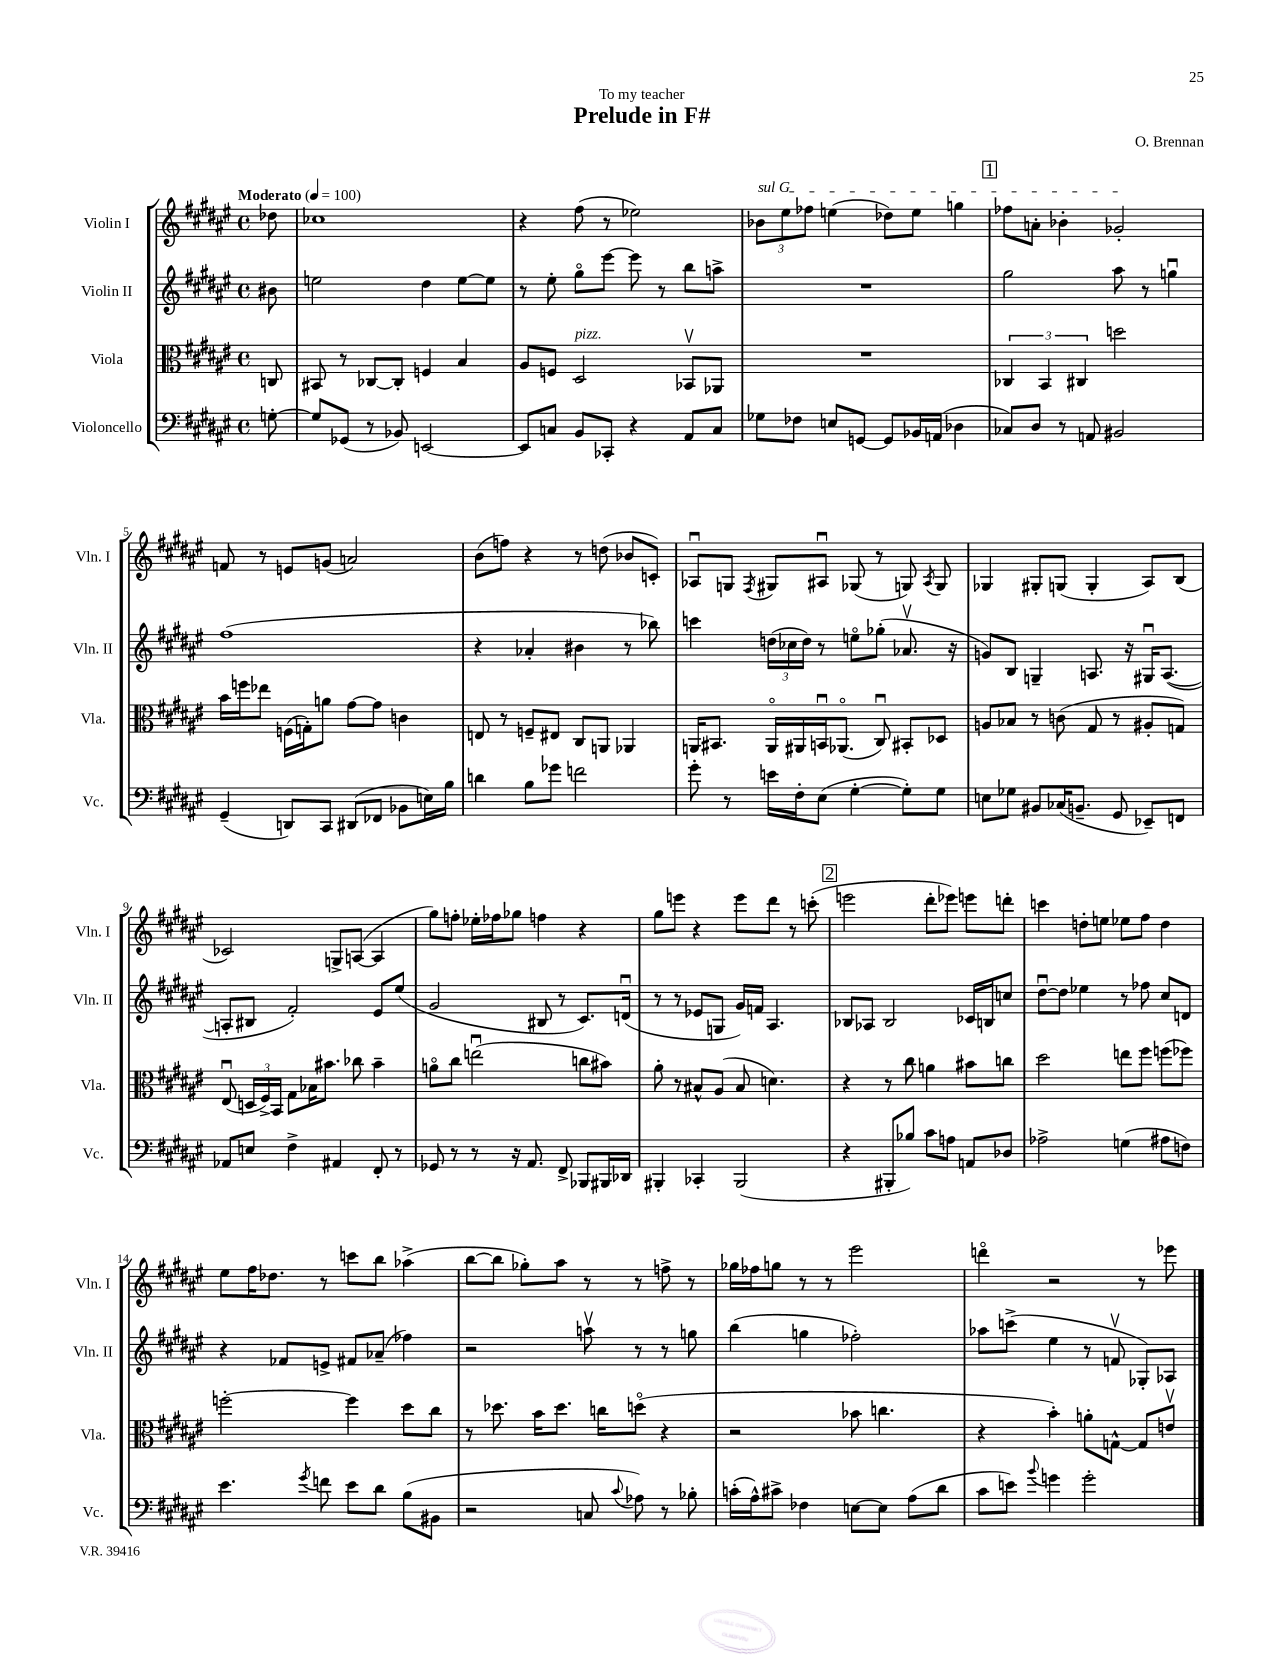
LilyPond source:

\header { title = "Prelude in F#" composer = "O. Brennan" dedication = "To my teacher" }
<<
\new StaffGroup <<
\new Staff = "s0" \with { instrumentName = "Violin I" shortInstrumentName = "Vln. I" } {
    \clef treble \key fis \major \defaultTimeSignature \time 4/4 \partial 8 \tempo "Moderato" 4 = 100
    \autoBeamOff des''8 |
    ces''1 |
    r4 fis''8( r8 ees''2) |
    \tuplet 3/2 { \once \override TextSpanner.bound-details.left.text = \markup { \italic "sul G" } bes'8[\startTextSpan eis''8 fes''8] } e''4( des''8[) e''8] g''4 |
    \mark \markup { \box "1" } fes''8[ a'8]-. bes'4-. ges'2-.\stopTextSpan |
    f'8 r8 e'8[ g'8]( a'2) |
    b'8[( f''8]) r4 r8 d''8( bes'8[ c'8]-.) |
    aes8[\downbow g8] \acciaccatura { fis8 } gis8[ ais8]\downbow ges8( r8 g8) \acciaccatura { ais8 } g8 |
    ges4 gis8[-. g8]( g4-. ais8[) b8]( |
    ces'2) g8[-> a8]~( a4 |
    gis''8[) f''8]-. ees''16[-. fes''16 ges''8] f''4 r4 |
    gis''8[ e'''8] r4 e'''8[ dis'''8] r8 c'''8-.( |
    \mark \markup { \box "2" } e'''2 dis'''8[-. ees'''8]) e'''8[ d'''8]-. |
    c'''4 d''8[-. e''8] ees''8[ fis''8] d''4 |
    eis''8[ fis''16 des''8.] r8 c'''8[ b''8] aes''4->( |
    b''8[~ b''8] ges''8[-.) ais''8] r8 r8 f''8-> r8 |
    ges''16[ fes''16 g''8] r8 r8 eis'''2 |
    d'''4\flageolet r2 r8 ees'''8 \bar "|." |
}
\new Staff = "s1" \with { instrumentName = "Violin II" shortInstrumentName = "Vln. II" } {
    \clef treble \key fis \major \defaultTimeSignature \time 4/4 \partial 8
    \autoBeamOff bis'8 |
    e''2 dis''4 e''8[~ e''8] |
    r8 eis''8-. gis''8[\flageolet eis'''8]~ eis'''8 r8 b''8[ a''8]-> |
    R1 |
    \mark \markup { \box "1" } gis''2 ais''8 r8 g''4\downbow |
    fis''1( |
    r4 aes'4-. bis'4 r8 bes''8) |
    c'''4 \tuplet 3/2 { d''16[( ces''16 d''16]) } r8 e''8[\flageolet ges''8]-.( aes'8.\upbow r16 |
    g'8[) b8] g4-- a8. r16 gis16[\downbow a8.]~( |
    a8[-. bis8] fis'2-.) eis'8[ eis''8]( |
    gis'2 bis8 r8 cis'8.[) d'16]\downbow( |
    r8 r8 ees'8[ g8] gis'16[) f'16] ais4. |
    \mark \markup { \box "2" } bes8[ aes8] bes2 ces'16[ b16 c''8] |
    dis''8[~\downbow dis''8] ees''4 r8 fes''8 cis''8[ d'8] |
    r4 fes'8[ e'8]-> fis'8[ aes'8]--( fes''4) |
    r2 a''8\upbow r8 r8 g''8 |
    b''4( g''4 fes''2-.) |
    aes''8[ c'''8]->( eis''4 r8 f'8\upbow ges8[-.) aes8] \bar "|." |
}
\new Staff = "s2" \with { instrumentName = "Viola" shortInstrumentName = "Vla." } {
    \clef alto \key fis \major \defaultTimeSignature \time 4/4 \partial 8
    \autoBeamOff c8 |
    bis,8 r8 ces8[~ ces8]-. f4 b4 |
    ais8[ f8] dis2^\markup { \italic "pizz." } bes,8[\upbow aes,8] |
    R1 |
    \mark \markup { \box "1" } \tuplet 3/2 { ces4 b,4 cis4 } d''2 |
    b'16[ f''16 ees''8] f16[( g16-.) a'8] gis'8[~ gis'8] c'4 |
    e8 r8 f8[-- eis8] cis8[ a,8] aes,4 |
    a,16[ bis,8.] a,16[\flageolet ais,16 b,16\downbow aes,8.]\flageolet( cis8\downbow) bis,8[-. des8] |
    a8[ bes8] r8 c'8( gis8 r8 ais8[-. g8]) |
    eis8\downbow( \tuplet 3/2 { d16[ fis16->) b,16] } gis8[ bes16 bis'8.] ces''8 bis'4-- |
    a'8[\flageolet cis''8] e''2\downbow( c''8[ bis'8]) |
    ais'8-. r8 bis8[-^ ais8]( bis8 d'4.) |
    \mark \markup { \box "2" } r4 r8 cis''8 a'4 bis'8[ c''8] |
    dis''2 e''8[ fis''8] f''8[( fes''8]) |
    f''2~-. f''4 dis''8[ cis''8] |
    r8 des''8. b'16[ des''8.] c''16[ d''8]\flageolet( r4 |
    r2 bes'8 c''4. |
    r4 b'4-.) a'8[-. g8]~-^ g8[ e'8]\upbow \bar "|." |
}
\new Staff = "s3" \with { instrumentName = "Violoncello" shortInstrumentName = "Vc." } {
    \clef bass \key fis \major \defaultTimeSignature \time 4/4 \partial 8
    \autoBeamOff g8~-. |
    g8[ ges,8]( r8 bes,8) e,2~ |
    e,8[ c8] b,8[ ces,8]-. r4 ais,8[ c8] |
    ges8[ fes8] e8[ g,8]~ g,8[ bes,16 a,16]( des4 |
    \mark \markup { \box "1" } ces8[) dis8] r8 a,8 bis,2 |
    gis,4--( d,8[) cis,8] dis,8[( fes,8] bes,8[ e16) b16] |
    d'4 b8[ ges'8] f'2 |
    gis'8-. r8 e'16[ fis16-. eis8]( gis4~-. gis8[-.) gis8] |
    e8[ ges8] bis,8[ ces16( b,8.]-- gis,8 ees,8[--) f,8] |
    aes,8[ e8] fis4-> ais,4 fis,8-. r8 |
    ges,8 r8 r8 r16 ais,8. fis,8-> bes,,8[ bis,,16 des,16] |
    bis,,4-. ces,4-. bis,,2( |
    \mark \markup { \box "2" } r4 bis,,8[-. bes8]) cis'8[ a8] a,8[ des8] |
    aes2-> g4( ais8[ f8]) |
    eis'4. \acciaccatura { gis'8 } f'8 eis'8[ dis'8] b8[( bis,8] |
    r2 c8 \appoggiatura { cis'8 } aes8) r8 bes8-. |
    c'16[-.( ais16-^) cis'8]-> fes4 e8[~ e8] ais8[( dis'8] |
    cis'8[ e'8]) \appoggiatura { b'8 } g'4 g'2-. \bar "|." |
}
>>
>>
